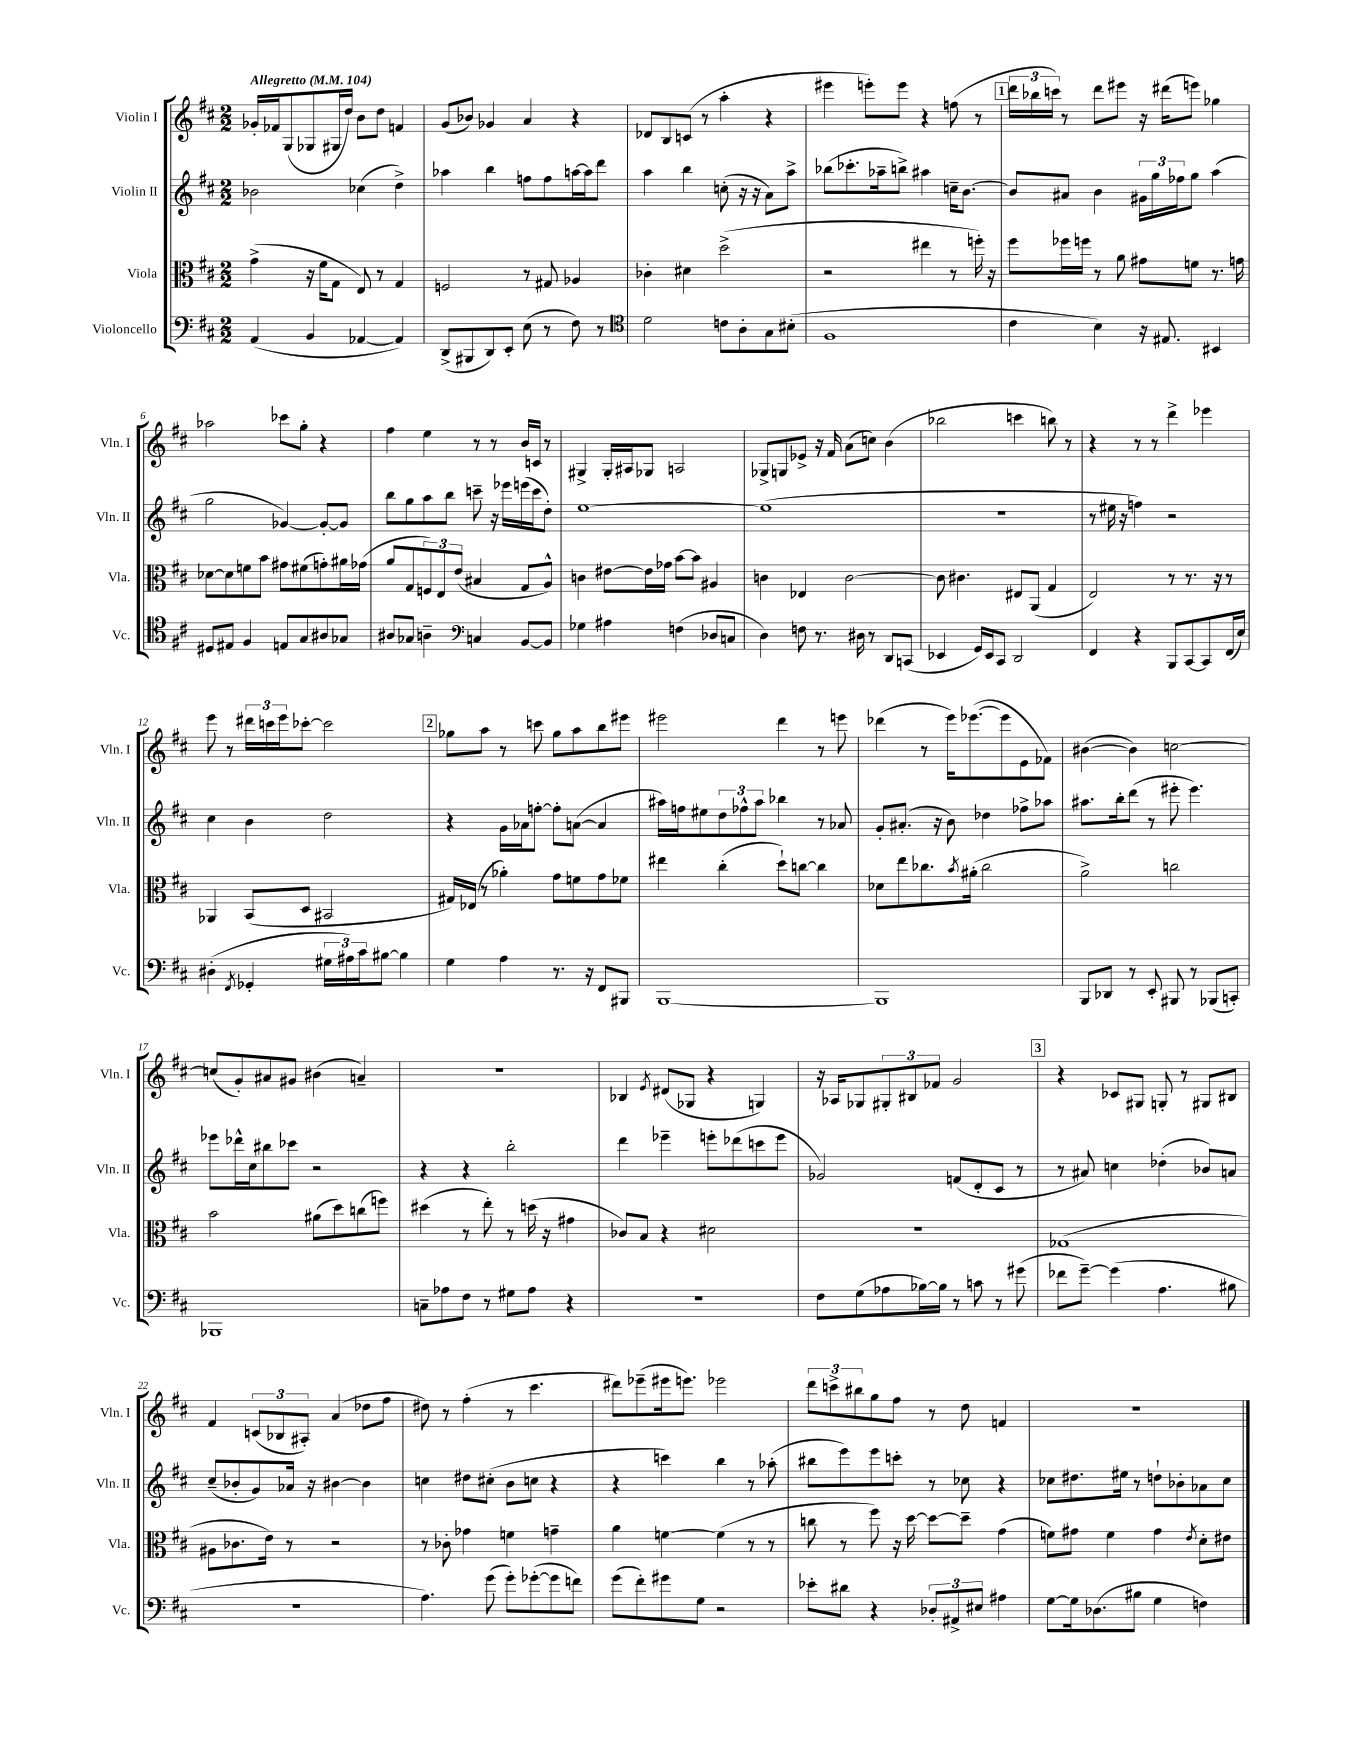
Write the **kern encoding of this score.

**kern	**kern	**kern	**kern
*part4	*part3	*part2	*part1
*staff4	*staff3	*staff2	*staff1
*I"Violoncello	*I"Viola	*I"Violin II	*I"Violin I
*I'Vc.	*I'Vla.	*I'Vln. II	*I'Vln. I
*clefF4	*clefC3	*clefG2	*clefG2
*k[f#c#]	*k[f#c#]	*k[f#c#]	*k[f#c#]
*M2/2	*M2/2	*M2/2	*M2/2
*MM104	*MM104	*MM104	*MM104
=1	=1	=1	=1
!	!	!	!LO:TX:a:B:t=Allegretto
(4AA/	(4g^\	2b-X\	16g-X'/LL
.	.	.	16f-X/J
.	.	.	(8G/
4BB/	16r	.	8G-X/
.	16f#\KL	.	.
.	8G\J	.	16G#X/L
.	.	.	16dd/JJ)
[4AA-X/	8E/)	(4cc-X\	8b\L
.	8r	.	8dd\J
4AA-/])	4G/	4dd^\)	4fn/
=2	=2	=2	=2
(8DD^/L	2Fn/	4aa-X\	(8g/L
8BBB#X/	.	.	8b-X/J)
8DD/)	.	4bb\	4g-X/
8EE'/J	.	.	.
(8E\	8r	8ffn\L	4a/
8r	8G#X/	8ff\	.
8F#\)	4A-X/	[16aan\L	4r
.	.	16aa\J]	.
8r	.	8ddd\J	.
=3	=3	=3	=3
*clefC4	*	*	*
2d\	4c-X'\	4aa\	8d-X/L
.	.	.	8B/
.	4d#X\	4bb\	(8cn/J
.	.	.	8r
8cn\L	(2dd^\	(8ccn'\	4aa'\
8A'\	.	16r	.
.	.	16r	.
8G\	.	8a\L)	4r
(8B#X'\J	.	8aa^\J	.
=4	=4	=4	=4
1F#	2r	(8bb-X\L	4eee#X\
.	.	8.ccc-X'\	.
.	.	.	8eeen'\L)
.	.	16aa-X~\k	.
.	.	8bbn^\J)	8eee\J
.	4ee#X\	4aa#X\	4r
.	8r	16ccn~\KL	(8ffn\
.	.	[8.b\J	.
.	16ffn'\)	.	8r
.	16r	.	.
!!LO:REH:place=s1:t=1
=5	=5	=5	=5
4c#\	8ff#\L	8b/L]	24ddd\LL
.	.	.	24bb-X\
.	.	.	24cccn\JJ)
.	16ff-X\L	8a#X/J	8r
.	16ffn\JJ	.	.
4B\)	8r	4b\	8ddd\L
.	8a\	.	8eee#X\J
16r	8g#X\L	24g#X\LL	16r
.	.	24gg\	.
8.E#X/	.	.	(16ddd#X\KL
.	.	24ff-X\J	.
.	8fn\J	8gg\J	8eeen\J)
4BB#X/	8.r	(4aa\	4gg-X\
.	16gn\	.	.
!!LO:LB:g=z
=6	=6	=6	=6
8D#X/L	[8d-X\L	2gg\	2aa-X\
8E#X/J	8d-\]	.	.
4F#/	8fn\	.	.
.	8b\J	.	.
8En/L	8g#X\L	[4g-X/)	8ccc-X\L
8G/	(8f#X\	.	8gg'\J
8A#X/	8gn'\)	8g-'/L_	4r
8G-X/J	16a#X\L	8g-/J]	.
.	(16g-X\JJ	.	.
=7	=7	=7	=7
8A#X/L	8a/L	8bb\L	4ff#\
8G-X/J	8G/	8gg\	.
4An~\	12Fn/)	8aa\	4ee\
.	12E/	.	.
.	.	8bb\J	.
.	(12e/J	.	.
*clefF4	*	*	*
4Cn/	4B#X/	8cccn~\	8r
.	.	16r	8r
.	.	16eee-X\LL	.
[8BB/L	8G/L	(16eeen\	16b/LL
.	.	16ccc\J	16cn/JJ
8BB/J]	8A^^/J)	8dd'\J)	8r
=8	=8	=8	=8
4G-X\	4cn\	[1ee	4G#X^/
4A#X\	[8e#X\L	.	16G#'/LL
.	.	.	16A#X/J
.	16e#\L]	.	8G-X/J
.	16g-X\JJ	.	.
(4Fn\	[8b\L	.	2An/
.	8b\J]	.	.
8D-X/L	4A#X/	.	.
8Cn/J	.	.	.
=9	=9	=9	=9
4D\)	4cn\	(1ee]	8G-X^/L
.	.	.	8Gn/
8Fn\	4E-X/	.	8e-X^/J
8.r	.	.	16r
.	.	.	16f#/
.	[2c\	.	(8a\L
16D#X\	.	.	.
8r	.	.	8ccn\J)
8DD/L	.	.	(4b\
(8CCn/J	.	.	.
=10	=10	=10	=10
4EE-X/	8c\]	1r	2bb-X\
.	4.c#X\	.	.
16GG/LL)	.	.	.
16EE-/J	.	.	.
8CC#/J	.	.	.
2DD/	8E#X/L	.	4cccn\
.	(8AA/J	.	.
.	4G/	.	8bbn\)
.	.	.	8r
=11	=11	=11	=11
4FF#/	2E/)	8r	4r
.	.	16ee#X\	.
.	.	16r	.
4r	.	4ffn\)	8r
.	.	.	8r
8BBB/L	8r	2r	4ddd^\
[8CC#/	8.r	.	.
8CC#/]	.	.	4eee-X\
.	16r	.	.
(16FF#/L	8r	.	.
16E/JJ)	.	.	.
!!LO:LB:g=z
=12	=12	=12	=12
(4D#X'\	4AA-X/	4cc#\	8eee\
.	.	.	8r
8qFF#/	.	.	.
4GG-X'/	(8BB/L	4b\	24ddd#X\LL
.	.	.	24cccn\
.	.	.	24eee\J
.	8D/J	.	[8ccc-X'\J
24G#X\LL	2BB#X/	2dd\	2ccc-\]
24A#X\)	.	.	.
24c#\J	.	.	.
[8B#X\J	.	.	.
4B#\]	.	.	.
!!LO:REH:place=s1:t=2
=13	=13	=13	=13
4G\	16G#X/LL)	4r	8gg-X\L
.	(16E-X/JJ	.	.
.	8r	.	8aa\J
4A\	4a-X'\)	16g\LL	8r
.	.	16a-X\J	.
.	.	[8ffn'\J	8cccn\
8.r	8g\L	8ff'\L]	8gg-\L
.	8fn\	([8an\J	8aa\
16r	.	.	.
8FF#/L	8g\	4a/]	8bb\
8BBB#X/J	8f-X\J	.	8eee#X\J
=14	=14	=14	=14
[1BBB	4ee#X\	16aa#X\LL)	2eee#X\
.	.	16ffn\J	.
.	.	8ee#X\	.
.	(4cc#'\	12dd\	.
.	.	12ff-X^^\	.
.	.	12aa#\J	.
.	8dd`\L)	4bb-X\	4ddd\
.	[8ccn\J	.	.
.	4cc\]	8r	8r
.	.	8a-X/	8eeen\
=15	=15	=15	=15
1BBB]	8d-X\L	8g'/L	(4ddd-X\
.	8ee\	(8.a#X'/J	.
.	8.cc-X\	.	8r
.	.	16r	.
.	.	8b\)	16eee\KL)
.	8qb/	.	.
.	(16a#X'\Jk	.	([8.eee-X\
.	2cc-\	4dd-X\	.
.	.	.	8eee-\]
.	.	8ff-X^\L	8e\
.	.	8aa-X\J	8f-X\J)
=16	=16	=16	=16
8BBB/L	2a^\)	8.aa#X\L	([4b#X\
8DD-X/J	.	.	.
.	.	16bb'\k	.
8r	.	(8ddd\J	4b#\])
8EE'/	.	8r	.
8BBB#X/	2ccn\	8eee#X'\	[2ccn\
8r	.	4.eee#\)	.
(8BBB-X/L	.	.	.
8CCn'/J)	.	.	.
!!LO:LB:g=z
=17	=17	=17	=17
1BBB-X	2b\	8eee-X\L	(8ccn/L]
.	.	16ddd-X^^\L	8g'/)
.	.	16cc#\J	.
.	.	8bb#X\	8a#X/
.	.	8ccc-X\J	8g#X/J
.	(8a#X\L	2r	(4b#X\
.	8dd\)	.	.
.	(8ccn\	.	4an~/)
.	8ffn\J)	.	.
=18	=18	=18	=18
8Cn~\L	(4dd#X\	4r	1r
8A-X\	.	.	.
8F#\J	8r	4r	.
8r	8ee'\)	.	.
8G#X\L	8r	2bb'\	.
8A-\J	(16ddn\	.	.
.	16r	.	.
4r	4g#X\	.	.
=19	=19	=19	=19
1r	8c-X/L)	4ddd\	4B-X/
.	8B/J	.	.
.	.	.	8qe/
.	4r	4eee-X~\	(8d#X/L
.	.	.	8G-X/J
.	2d#X\	8eeen'\L	4r
.	.	(8ddd-X\	.
.	.	8cccn\	4Gn/)
.	.	8eee\J	.
=20	=20	=20	=20
8F#\L	1r	2g-X/)	16r
.	.	.	16A-X/KL
(8G\	.	.	8G-X/
8A-X\	.	.	12G#X'/
.	.	.	12B#X/
[16B-X\L)	.	.	.
.	.	.	12f-X/J
16B-\JJ]	.	.	.
8r	.	(8fn/L	2g/
8cn\	.	8d'/	.
8r	.	8c#/J	.
(8g#X\	.	8r	.
!!LO:REH:place=s1:t=3
=21	=21	=21	=21
8f-X\L	(1G-X	8r	4r
[8g~\J)	.	8a#X/)	.
(4g\]	.	4ccn\	8c-X/L
.	.	.	8G#X/J
4.A\	.	(4dd-X'\	8Gn'/
.	.	.	8r
.	.	8b-X/L)	8G#X/L
8B#X\	.	8an/J	8B#X/J
!!LO:LB:g=z
=22	=22	=22	=22
1r	8A#X\L	(8cc#~/L	4f#/
.	8.c-X\	8b-X'/	.
.	.	8g/)	(12cn/L
.	16e\Jk)	.	.
.	.	.	12B-X/
.	8r	16a-X/Jk	.
.	.	.	12A#X'/J)
.	.	16r	.
.	2r	[4b#X\	(4a/
.	.	4b#\]	8dd-X\L
.	.	.	8ff#\J
=23	=23	=23	=23
4.A\)	8r	4ccn\	8dd#X\)
.	8c-X'\	.	8r
.	4g-X\	8dd#X\L	(4ff#'\
(8g\	.	(8cc#X'\J	.
8g'\L)	4fn\	8b\L	8r
([8g-X'\	.	8ccn\J	4.ccc#\
8g-\]	4gn~\	4r	.
8fn\J)	.	.	.
=24	=24	=24	=24
(8g\L	4a\	4r	8ddd#X\L)
8f#'\)	.	.	(8eee-X~\
8g#X\	[4fn\	4cccn\)	16eee#X\k
.	.	.	8.eeen\J)
8G\J	.	.	.
2r	(4f\]	4bb\	2eee-X\
.	8r	8r	.
.	8r	(8aa-X'\	.
=25	=25	=25	=25
8e-X'\L	8ccn\	8bb#X\L	12ddd\L
.	.	.	12cccn^\
8d#X\J	8r	8eee\)	.
.	.	.	12bb#X\
4r	8ff#\)	8eee\	8gg\
.	16r	8cccn'\J	8ff#\J
.	[16dd\	.	.
12D-X'/L	8dd\L_	8r	8r
12AA#X^/	.	.	.
.	8dd~\J]	8cc-X\	8dd\
12E#X/J	.	.	.
4A#X\	(4g\	4r	4fn/
=26	=26	=26	=26
[8G\L	8fn\L)	8cc-X\L	1r
16G\k]	8g#X\J	8.dd#X\	.
(8.D-X\	.	.	.
.	4f\	.	.
.	.	16ee#X\Jk	.
8B#X\J	.	8r	.
4G\	4g#\	8ddn`\L	.
.	.	8b-X'\	.
.	8qe/	.	.
4Fn\)	8d'\L	8a-X\	.
.	8e#X\J	8cc-\J	.
==	==	==	==
*-	*-	*-	*-
